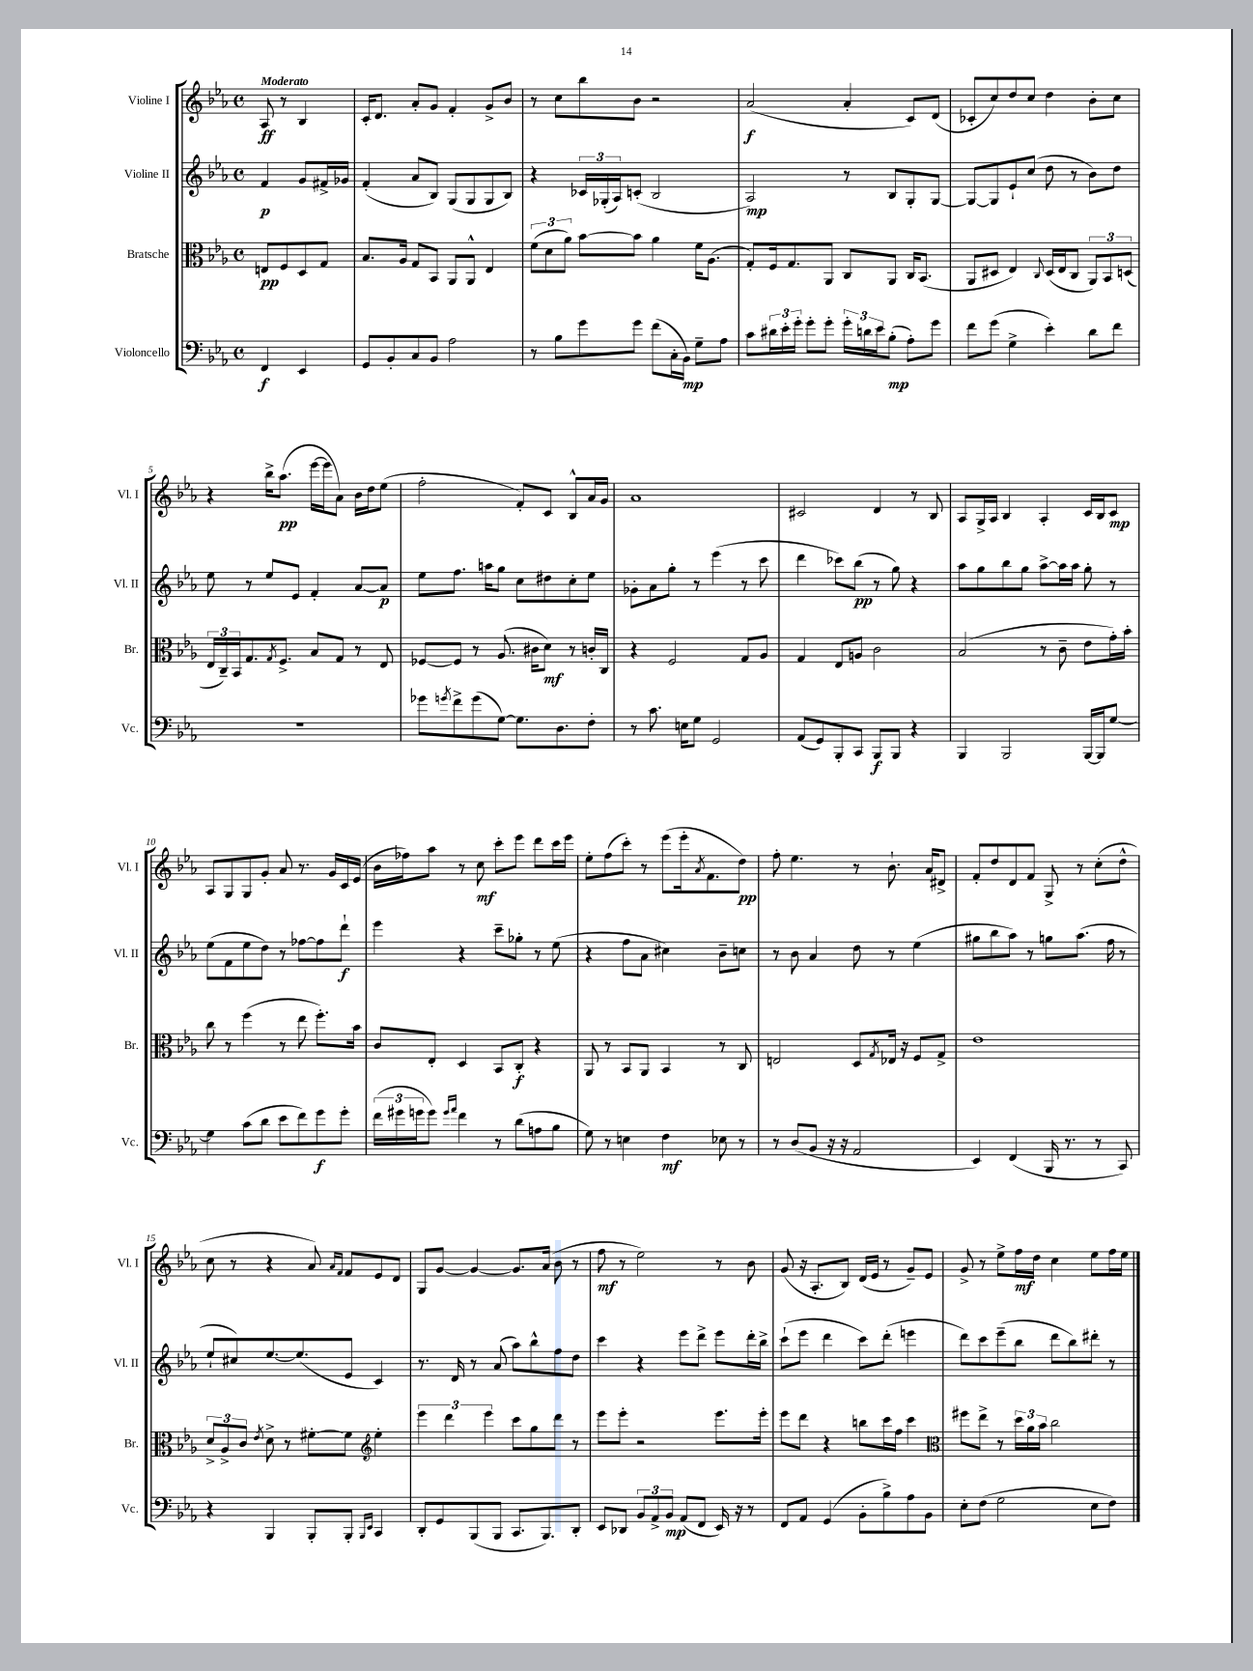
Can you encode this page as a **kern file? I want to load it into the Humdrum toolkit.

**kern	**dynam	**kern	**dynam	**kern	**dynam	**kern	**dynam
*part4	*part4	*part3	*part3	*part2	*part2	*part1	*part1
*staff4	*staff4	*staff3	*staff3	*staff2	*staff2	*staff1	*staff1
*I"Violoncello	*	*I"Bratsche	*	*I"Violine II	*	*I"Violine I	*
*I'Vc.	*	*I'Br.	*	*I'Vl. II	*	*I'Vl. I	*
*clefF4	*	*clefC3	*	*clefG2	*	*clefG2	*
*k[b-e-a-]	*	*k[b-e-a-]	*	*k[b-e-a-]	*	*k[b-e-a-]	*
*M4/4	*	*M4/4	*	*M4/4	*	*M4/4	*
*met(c)	*	*met(c)	*	*met(c)	*	*met(c)	*
=	=	=	=	=	=	=	=
!	!	!	!	!	!	!LO:TX:a:B:t=Moderato	!
4FF/	f	8En/L	pp	4f/	p	8A-/	ff
.	.	8F/	.	.	.	8r	.
4EE-/	.	8D/	.	8g/L	.	4B-/	.
.	.	8G/J	.	16f#X^/L	.	.	.
.	.	.	.	16g-X/JJ	.	.	.
=1	=1	=1	=1	=1	=1	=1	=1
8GG/L	.	8.B-/L	.	(4f'/	.	16c'/KL	.
.	.	.	.	.	.	8.d/J	.
8BB-'/	.	.	.	.	.	.	.
.	.	16A-/Jk	.	.	.	.	.
8C/	.	8G/L	.	8a-/L	.	8a-'/L	.
8BB-/J	.	8BB-/J	.	8B-/J)	.	8g/J	.
2A-\	.	8AA-/L	.	(8G/L	.	4f'/	.
.	.	8AA-^^/J	.	8G/	.	.	.
.	.	4E-/	.	8G/	.	8g^/L	.
.	.	.	.	8B-/J)	.	8b-/J	.
=2	=2	=2	=2	=2	=2	=2	=2
8r	.	(12f\L	.	4r	.	8r	.
.	.	12d\	.	.	.	.	.
8B-\L	.	.	.	.	.	8cc\L	.
.	.	12a-\J)	.	.	.	.	.
8g\	.	[8b-\L	.	24c-X/LL	.	8bb-\	.
.	.	.	.	(24G-X'/	.	.	.
.	.	.	.	24A-/J)	.	.	.
8g\J	.	8b-\J]	.	(8cn'/J	.	8b-\J	.
(8f\L	.	4a-\	.	2B-/	.	2r	.
16C'\L	.	.	.	.	.	.	.
16BB-\JJ)	mp	.	.	.	.	.	.
8G~\L	.	16f\KL	.	.	.	.	.
.	.	(8.A-\J	.	.	.	.	.
8A-\J	.	.	.	.	.	.	.
=3	=3	=3	=3	=3	=3	=3	=3
8c\L	.	8G'/L)	.	2A-/)	mp	(2a-/	f
24d#X\L	.	16F/k	.	.	.	.	.
24e-'\	.	.	.	.	.	.	.
.	.	8.G/	.	.	.	.	.
24g'\JJ	.	.	.	.	.	.	.
8g'\L	.	.	.	.	.	.	.
8g'\J	.	8AA-/J	.	.	.	.	.
24g'\LL	.	8C/L	.	8r	.	4a-'/	.
24dn\	.	.	.	.	.	.	.
24e-\J	.	.	.	.	.	.	.
(8B-'\J	mp	8AA-/J	.	8B-/L	.	.	.
8A-'\L)	.	16C/KL	.	8G'/	.	8c/L)	.
.	.	(8.BB-/J	.	.	.	.	.
8g\J	.	.	.	[8G/J	.	(8d/J	.
=4	=4	=4	=4	=4	=4	=4	=4
8f\L	.	8AA-/L	.	8G/L_	.	8c-X'/L	.
(8g\J	.	8D#X/J	.	8G/]	.	8cc/)	.
4G^\	.	4E-/)	.	8e-`/	.	8dd/	.
.	.	.	.	(8cc/J	.	8cc/J	.
.	.	8qqC/	.	.	.	.	.
4e-'\)	.	(16D#/LL	.	8dd\	.	4dd\	.
.	.	16E-/J	.	.	.	.	.
.	.	8C/J	.	8r	.	.	.
8d\L	.	12AA-/L)	.	8b-\L)	.	8b-'\L	.
.	.	12BB-/	.	.	.	.	.
8f\J	.	.	.	8dd\J	.	8cc\J	.
.	.	(12Dn/J	.	.	.	.	.
!!LO:LB:g=z
=5	=5	=5	=5	=5	=5	=5	=5
1r	.	24E-/LL	.	8ee-\	.	4r	.
.	.	24C~/)	.	.	.	.	.
.	.	24BB-/J	.	.	.	.	.
.	.	8.G/	.	8r	.	.	.
.	.	.	.	8ee-/L	.	16bb-^\KL	.
.	.	8qG/	.	.	.	.	.
.	.	8.F^/J	.	.	.	(8.aa-\J	pp
.	.	.	.	8e-/J	.	.	.
.	.	8B-/L	.	4f'/	.	[16eee-\LL	.
.	.	.	.	.	.	16eee-\J]	.
.	.	8G/J	.	.	.	8a-\J)	.
.	.	8r	.	[8a-/L	.	16b-\LL	.
.	.	.	.	.	.	16dd\J	.
.	.	8E-/	.	8a-/J]	p	(8ee-\J	.
=6	=6	=6	=6	=6	=6	=6	=6
8g-X\L	.	[8F-X/L	.	8ee-\L	.	2ff'\	.
8qgn/	.	.	.	.	.	.	.
8f^\	.	8F-/J]	.	8.ff\J	.	.	.
(8g\	.	8r	.	.	.	.	.
.	.	.	.	16aan\KL	.	.	.
[8G\J)	.	(8.A-/	.	8gg\J	.	.	.
8.G\L]	.	.	.	8cc\L	.	8f'/L)	.
.	.	16c#X\KL	.	.	.	.	.
.	.	8d\J)	mf	8dd#X\	.	8c/J	.
8.D\	.	.	.	.	.	.	.
.	.	8r	.	8cc'\	.	8B-^^/L	.
8F'\J	.	16cn'/LL	.	8ee-\J	.	16a-/L	.
.	.	16C/JJ	.	.	.	16g/JJ	.
=7	=7	=7	=7	=7	=7	=7	=7
8r	.	4r	.	8g-X'\L	.	1a-	.
8.c\	.	.	.	8a-\	.	.	.
.	.	2F/	.	8gg'\J	.	.	.
16En\KL	.	.	.	.	.	.	.
8G\J	.	.	.	8r	.	.	.
2GG/	.	.	.	(4eee-\	.	.	.
.	.	8G/L	.	8r	.	.	.
.	.	8A-/J	.	8ccc\	.	.	.
=8	=8	=8	=8	=8	=8	=8	=8
(8AA-/L	.	4G/	.	4ddd\	.	2c#X/	.
8GG/)	.	.	.	.	.	.	.
8BBB-'/	.	8E-/L	.	8ccc-X\L)	.	.	.
8CC/J	.	8An/J	.	(8bb-\J	pp	.	.
8BBB-/L	f	2c\	.	8r	.	4d/	.
8BBB-/J	.	.	.	8gg\)	.	.	.
4r	.	.	.	4r	.	8r	.
.	.	.	.	.	.	8B-/	.
=9	=9	=9	=9	=9	=9	=9	=9
4BBB-/	.	(2B-/	.	8aa-\L	.	8A-/L	.
.	.	.	.	8gg\	.	16G^/L	.
.	.	.	.	.	.	16A-/JJ	.
2BBB-/	.	.	.	8bb-\	.	4B-/	.
.	.	.	.	8gg\J	.	.	.
.	.	8r	.	[8aa-^\L	.	4A-'/	.
.	.	8c~\	.	16aa-\L]	.	.	.
.	.	.	.	16aa-\JJ	.	.	.
[16BBB-/LL	.	8e-\L	.	8gg'\	.	16c/LL	.
16BBB-/J]	.	.	.	.	.	16B-/J	.
[8G/J	.	16g'\L)	.	8r	.	8c/J	mp
.	.	16b-'\JJ	.	.	.	.	.
!!LO:LB:g=z
=10	=10	=10	=10	=10	=10	=10	=10
4G\]	.	8cc\	.	(8ee-\L	.	8A-/L	.
.	.	8r	.	8f\	.	8G/	.
(8c\L	.	(4ff\	.	8ee-\	.	8G/	.
8d\J	.	.	.	8dd\J)	.	8g'/J	.
8e-\L	.	8r	.	8r	.	8a-/	.
8f\)	.	8ee-\	.	[8ff-X\L	.	8.r	.
8g\	f	8.ff'\L)	.	8ff-\]	.	.	.
.	.	.	.	.	.	16g/LL	.
8g'\J	.	.	.	8ddd`\J	f	16c/	.
.	.	16b-\Jk	.	.	.	(16e-/JJ	.
=11	=11	=11	=11	=11	=11	=11	=11
(24f\LL	.	8c/L	.	4eee-\	.	16b-\LL	.
24g#X\	.	.	.	.	.	.	.
.	.	.	.	.	.	16ff-X\J)	.
24gn\J	.	.	.	.	.	.	.
8g\J)	.	8E-'/J	.	.	.	8aa-\J	.
16qqg/LL	.	.	.	.	.	.	.
16qqa-/JJ	.	.	.	.	.	.	.
4f\	.	4D/	.	4r	.	8r	.
.	.	.	.	.	.	8cc\	mf
8r	.	8BB-/L	.	8ccc~\L	.	8ccc'\L	.
(8d\L	.	8C'/J	f	8gg-X'\J	.	8eee-\J	.
8An\	.	4r	.	8r	.	8ddd\L	.
8B-\J	.	.	.	(8ee-\	.	16ccc\L	.
.	.	.	.	.	.	16eee-\JJ	.
=12	=12	=12	=12	=12	=12	=12	=12
8G\)	.	8AA-/	.	4r	.	8ee-'\L	.
8r	.	8r	.	.	.	(8ff\	.
4En\	.	8BB-/L	.	8ff\L	.	8ccc'\J)	.
.	.	8AA-/J	.	8a-\J	.	8r	.
4F\	mf	4BB-/	.	4cc#X\)	.	(8eee-\L	.
.	.	.	.	.	.	16eee-'\k	.
.	.	.	.	.	.	8qa-/	.
.	.	.	.	.	.	8.f\	.
8E-X\	.	8r	.	8b-~\L	.	.	.
8r	.	8C/	.	8ccn\J	.	8dd\J)	pp
=13	=13	=13	=13	=13	=13	=13	=13
8r	.	2En/	.	8r	.	8ff'\	.
(8D/L	.	.	.	8b-\	.	4.ee-\	.
8BB-/J	.	.	.	4a-/	.	.	.
16r	.	.	.	.	.	.	.
16r	.	.	.	.	.	.	.
2AA-/	.	8D/L	.	8dd\	.	8r	.
.	.	8qG/	.	.	.	.	.
.	.	16E-X/Jk	.	8r	.	8.b-`\	.
.	.	16r	.	.	.	.	.
.	.	8F/L	.	(4ee-\	.	.	.
.	.	.	.	.	.	16a-/KL	.
.	.	8G^/J	.	.	.	8d#X^/J	.
=14	=14	=14	=14	=14	=14	=14	=14
4EE-/)	.	1e-	.	8gg#X\L	.	8f'/L	.
.	.	.	.	8bb-\	.	8dd/	.
(4FF/	.	.	.	8aa-\J)	.	8d/	.
.	.	.	.	8r	.	8f/J	.
16BBB-/	.	.	.	8ggn\L	.	8G^/	.
8.r	.	.	.	.	.	.	.
.	.	.	.	(8.aa-\J	.	8r	.
8r	.	.	.	.	.	(8cc'\L	.
.	.	.	.	16ff\	.	.	.
8CC/)	.	.	.	8r	.	8dd^^\J	.
!!LO:LB:g=z
=15	=15	=15	=15	=15	=15	=15	=15
4r	.	12d^/L	.	8ee-`/L	.	8cc\	.
.	.	12A-^/	.	.	.	.	.
.	.	.	.	8cc#X/)	.	8r	.
.	.	12c/J	.	.	.	.	.
.	.	8qe-/	.	.	.	.	.
4BBB-/	.	8d^\	.	[8.ee-/	.	4r	.
.	.	8r	.	.	.	.	.
.	.	.	.	(8.ee-/]	.	.	.
8BBB-'/L	.	[8f#X'\L	.	.	.	8a-/)	.
.	.	.	.	.	.	16qqa-/LL	.
.	.	.	.	.	.	16qqf/JJ	.
8BBB-'/J	.	8f#\J]	.	8e-/J	.	8f/L	.
16qqBBB-/LL	.	.	.	.	.	.	.
16qqEE-/JJ	.	.	.	.	.	.	.
*	*	*clefG2	*	*	*	*	*
4CC/	.	4ee-'\	.	4c/)	.	8e-/	.
.	.	.	.	.	.	8d/J	.
=16	=16	=16	=16	=16	=16	=16	=16
8DD'/L	.	6eee-\	.	8.r	.	8G/L	.
8GG/	.	.	.	.	.	[8g/J	.
.	.	6ddd\	.	.	.	.	.
.	.	.	.	16d/	.	.	.
(8BBB-/	.	.	.	8r	.	4g/_	.
.	.	6eee-\	.	.	.	.	.
8BBB-/J	.	.	.	(8a-/	.	.	.
8.CC/L	.	8ccc\L	.	8aa-\L)	.	8.g/L]	.
.	.	8gg\	.	8bb-^^\	.	.	.
8.BBB-/)	.	.	.	.	.	(16a-/Jk	.
.	.	8ddd\J	.	8ff\	.	8b-\	.
8DD'/J	.	8r	.	8dd\J	.	8r	.
=17	=17	=17	=17	=17	=17	=17	=17
8EE-/L	.	8eee-\L	.	4ccc\	.	8ff\	mf
8DD-X/J	.	8eee-'\J	.	.	.	8r	.
12BB-/L	.	2r	.	4r	.	2ee-\)	.
12AA-^/	.	.	.	.	.	.	.
12BB-/J	mp	.	.	.	.	.	.
(8AA-/L	.	.	.	8eee-\L	.	.	.
8FF/J	.	.	.	8ddd^\J	.	.	.
16EE-/)	.	8.eee-\L	.	8eee-\L	.	8r	.
16r	.	.	.	.	.	.	.
8r	.	.	.	16ddd'\L	.	8b-\	.
.	.	16eee-'\Jk	.	16bb-^\JJ	.	.	.
=18	=18	=18	=18	=18	=18	=18	=18
8FF/L	.	8eee-\L	.	(8ccc`\L	.	(8g/	.
8AA-/J	.	8ddd\J	.	8eee-\J	.	16r	.
.	.	.	.	.	.	8.A-'/L	.
(4GG/	.	4r	.	4ddd\	.	.	.
.	.	.	.	.	.	8B-/J)	.
8BB-'\L	.	8bbn\L	.	8ccc\L)	.	(16d/LL	.
.	.	.	.	.	.	16e-/JJ	.
8B-^\)	.	16ccc\L	.	(8ddd'\J	.	8r	.
.	.	16ff\JJ	.	.	.	.	.
8A-\	.	4ccc\	.	4eeen\	.	8g~/L)	.
8BB-\J	.	.	.	.	.	8e-/J	.
=19	=19	=19	=19	=19	=19	=19	=19
*	*	*clefC3	*	*	*	*	*
8E-'\L	.	8ff#X\L	.	8ddd\L)	.	8g^/	.
(8F\J	.	8ee-^\J	.	8ccc\	.	8r	.
2G\	.	8r	.	(8eee-~\	.	8ee-^\L	.
.	.	24dd\LL	.	8bb-\J	.	16ff\L	mf
.	.	24a-\	.	.	.	.	.
.	.	.	.	.	.	16dd\JJ	.
.	.	24b-\JJ	.	.	.	.	.
.	.	2cc\	.	8ddd\L	.	4cc\	.
.	.	.	.	8bb-\)	.	.	.
8E-\L	.	.	.	8ddd#X'\J	.	8ee-\L	.
8F\J)	.	.	.	8r	.	16ff\L	.
.	.	.	.	.	.	16ee-\JJ	.
==	==	==	==	==	==	==	==
*-	*-	*-	*-	*-	*-	*-	*-
